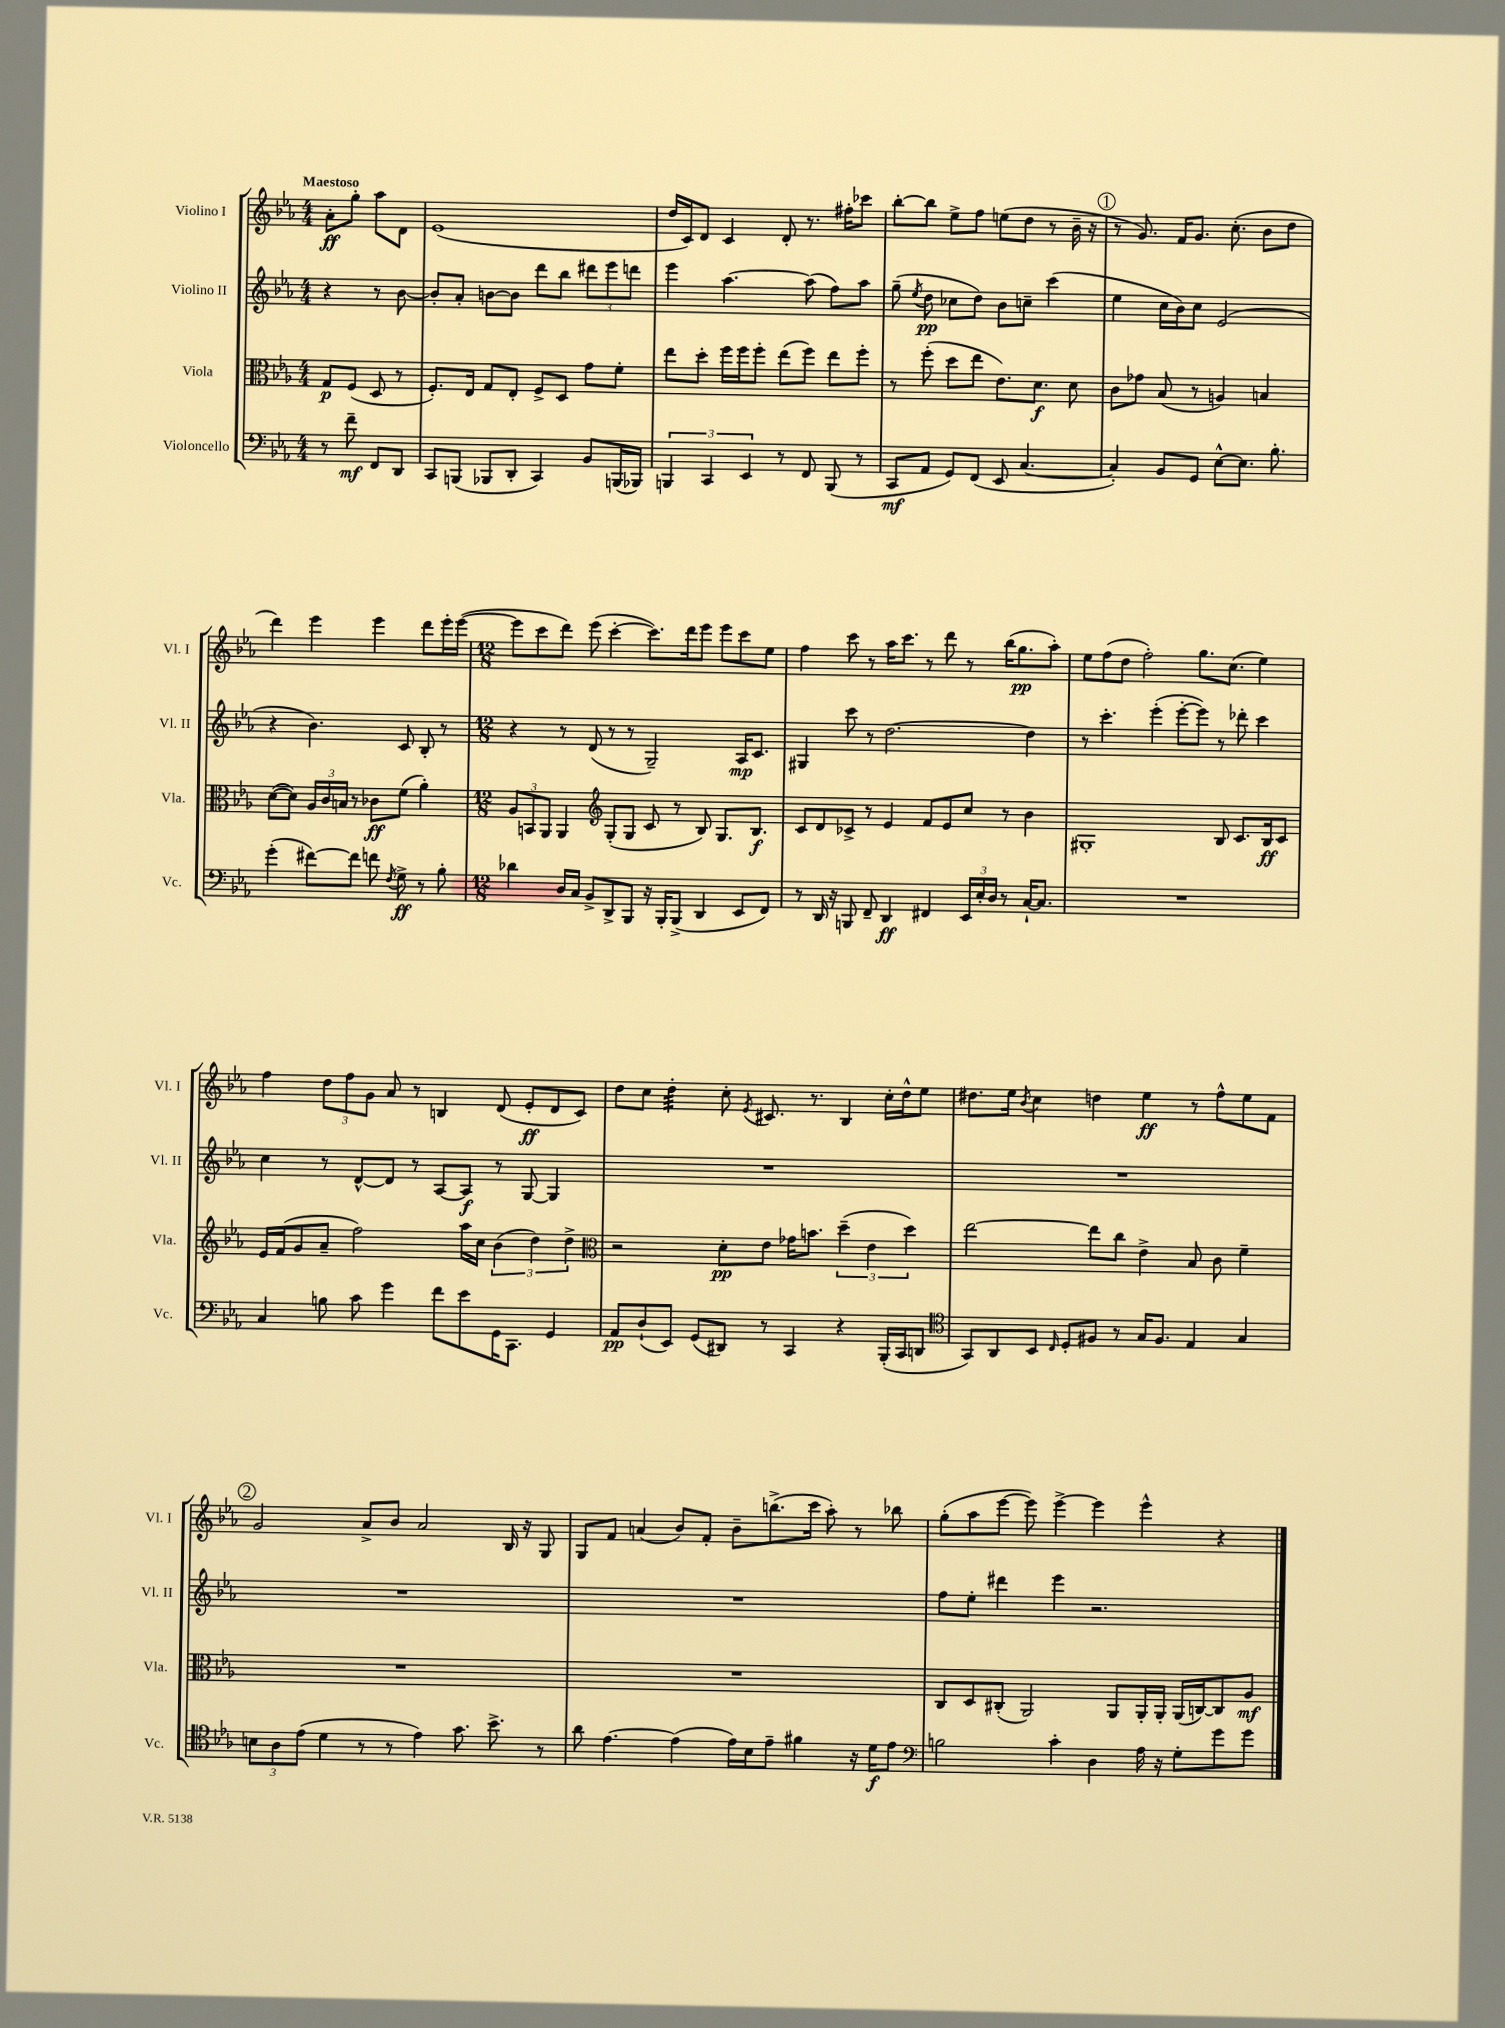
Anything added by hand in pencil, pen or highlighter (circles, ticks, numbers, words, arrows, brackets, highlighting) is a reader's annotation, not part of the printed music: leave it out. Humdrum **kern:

**kern	**kern	**kern	**kern
*staff4	*staff3	*staff2	*staff1
*clefF4	*clefC3	*clefG2	*clefG2
*k[b-e-a-]	*k[b-e-a-]	*k[b-e-a-]	*k[b-e-a-]
*M4/4	*M4/4	*M4/4	*M4/4
8r	8G	4r	8a-'
8f~	(8F	.	8gg'
8FF	8D	8r	8aa-
8DD	8r	[8b-	8d
=	=	=	=
8CC	8.F')	8b-']	(1e-
(8BBB	.	8a-'	.
.	16E-	.	.
8BBB-	8G	[8b	.
8DD'	8E-'	8b]	.
4CC)	8F^	8ddd	.
.	8D	8bb-	.
8BB-	8g	12ddd#	.
.	.	12eee-	.
(16BBB	8f'	.	.
.	.	12ddd	.
16BBB-)	.	.	.
=	=	=	=
6BBB	8ee-	4eee-	16dd
.	.	.	16c)
.	8dd'	.	8d
6CC	.	.	.
.	16ff	[4.aa-	4c
.	16ff	.	.
6EE-	.	.	.
.	8ff'	.	.
8r	(8ee-	.	8d'
8FF	8ff)	(8aa-]	8.r
(8BBB	8ee-	8ff)	.
.	.	.	16ff#'
8r	8ff'	8aa-	8ccc-
=	=	=	=
8CC	8r	(8gg~	[8bb-'
.	.	8qee-	.
8AA-	(8ff'	8dd	8bb-]
8GG)	8dd	8cc-	8ee-^
(8FF	8ee-	8dd)	8ff
8EE-	8.e-)	8b-	(8ee
[4.C	.	8cc~	8dd
.	8.d	.	.
.	.	(4ccc	8r
.	8d	.	16b-~
.	.	.	16r
=	=	=	=
4C'])	8c	4ee-	8r
.	8g-	.	8.g)
8BB-	(8B-	16cc	.
.	.	16b-)	16f
8GG	8r	8cc	8.g
[8E-^^	4A)	(2e-	.
.	.	.	(8.cc'
8.E-]	.	.	.
.	4B	.	8b-
8.B-'	.	.	.
.	.	.	8dd
=	=	=	=
(4g'	([8d	4r	4ddd)
.	8d])	.	.
[8f#)	24A-	4.b-)	4eee-
.	24c	.	.
.	24B	.	.
8f#]	8r	.	.
8f	8c-	.	4eee-
8qF	.	.	.
8G^	(8f	8c	.
8r	4a-')	8B-'	8ddd
8B-'	.	8r	16eee-'
.	.	.	([16eee-
=	=	=	=
*M12/8	*M12/8	*M12/8	*M12/8
4d-	12A-	4r	8eee-]
.	12BB	.	.
.	.	.	8ccc
.	12AA-	.	.
16D	4AA-	8r	8ddd)
16C	.	.	.
8BB-^	.	(8d	(8eee-
*	*clefG2	*	*
8DD^	(8G'	8r	[4ccc'
8BBB-	8G	8r	.
16r	8c	2G~)	8.ccc])
16BBB-'	.	.	.
(8BBB-^	8r	.	.
.	.	.	16ddd
4DD	8B-)	.	8eee-
.	8.G	.	8eee-
8EE-	.	16A-	8ccc
.	8.B-	8.c	.
8FF)	.	.	8ee-
=	=	=	=
8r	8c	4G#	4ff
16DD	8d	.	.
16r	.	.	.
8BBB	8c-^	8ccc	8ccc
8FF~	8r	8r	8r
4DD	4e-	[2.dd	16aa-
.	.	.	8.ccc
4FF#	8f	.	8r
.	8e-	.	8ddd
24EE-	8cc	.	8r
24E-'	.	.	.
24D	.	.	.
8r	8r	.	(16bb-
.	.	.	8.gg
[16C`	4b-	4dd]	.
8.C]	.	.	.
.	.	.	8aa-')
=	=	=	=
1.r	1G#'	8r	8ee-
.	.	4.ccc'	(8ff
.	.	.	8dd
.	.	.	2ff')
.	.	(4eee-'	.
.	.	[8eee-'	.
.	.	8eee-])	8.gg
.	8B-	8r	.
.	.	.	(8.cc
.	8.c	8ddd-'	.
.	.	4ccc	4ee-)
.	16B-	.	.
.	8c	.	.
=	=	=	=
4C	16e-	4cc	4ff
.	(16f	.	.
.	8g	.	.
8B	8a-~	8r	12dd
.	.	.	12ff
8c	2ff)	[8d^^	.
.	.	.	12g
4g	.	8d]	8a-
.	.	8r	8r
8f	.	[8A-	4B
8e-	16aa-	8A-]	.
.	16cc	.	.
16GG	(6b-	8r	(8d
8.CC	.	.	.
.	.	[8G	8e-'
.	6dd)	.	.
4GG	.	4G]	8d
.	6dd^	.	.
.	.	.	8c)
=	=	=	=
*	*clefC3	*	*
8AA-	2r	1.r	8dd
(8D`	.	.	8cc
8EE-)	.	.	4dd'
(8GG	.	.	.
8DD#)	8d'	.	8cc'
.	.	.	8qe-
8r	8e-	.	8.c#
4CC	16g-	.	.
.	8.b	.	8.r
4r	(6dd~	.	4B-
.	6e-	.	.
(16BBB-'	.	.	16cc'
16CC	.	.	16dd^^
.	6dd)	.	.
8DD	.	.	8ee-
=	=	=	=
*clefC4	*	*	*
8GG)	[2ee-	1.r	8.dd#
8AA-	.	.	.
.	.	.	16ee-
.	.	.	8qb-
8BB-	.	.	4cc
16qqC	.	.	.
8D'	.	.	.
8F#	8ee-]	.	4dd
8r	8cc	.	.
16G	4e-^	.	4ee-
8.F#	.	.	.
4E-	8B-	.	8r
.	8c	.	8ff^^
4G	4f~	.	8ee-
.	.	.	8f
=	=	=	=
12B	1.r	1.r	2g
12A-	.	.	.
(12e-	.	.	.
4d	.	.	.
8r	.	.	8a-^
8r	.	.	8b-
4e-)	.	.	2a-
8.g	.	.	.
8.b-^	.	.	.
.	.	.	16B-
.	.	.	16r
8r	.	.	8G
=	=	=	=
8a-	1.r	1.r	8G
[4.e-	.	.	8f
.	.	.	(4a
(4e-]	.	.	8b-)
.	.	.	8f'
16e-)	.	.	8b-~
16B-	.	.	.
8e-~	.	.	(8.bb^
4f#	.	.	.
.	.	.	16ccc
.	.	.	8aa-')
16r	.	.	8r
16d	.	.	.
8e-	.	.	8bb-
=	=	=	=
*clefF4	*	*	*
2B	8C	8ff	(8gg'
.	8D	8ee-'	8aa-
.	(8C#'	4ddd#	[8eee-
.	2AA-)	.	8eee-])
4c'	.	4eee-	[4eee-^
4D	.	2.r	4eee-]
.	8AA-	.	.
16A-	16AA-'	.	4eee-^^
16r	16AA-'	.	.
8G'	(16AA-	.	.
.	[16C)	.	.
8g	8C]	.	4r
8g	8A-	.	.
==	==	==	==
*-	*-	*-	*-
